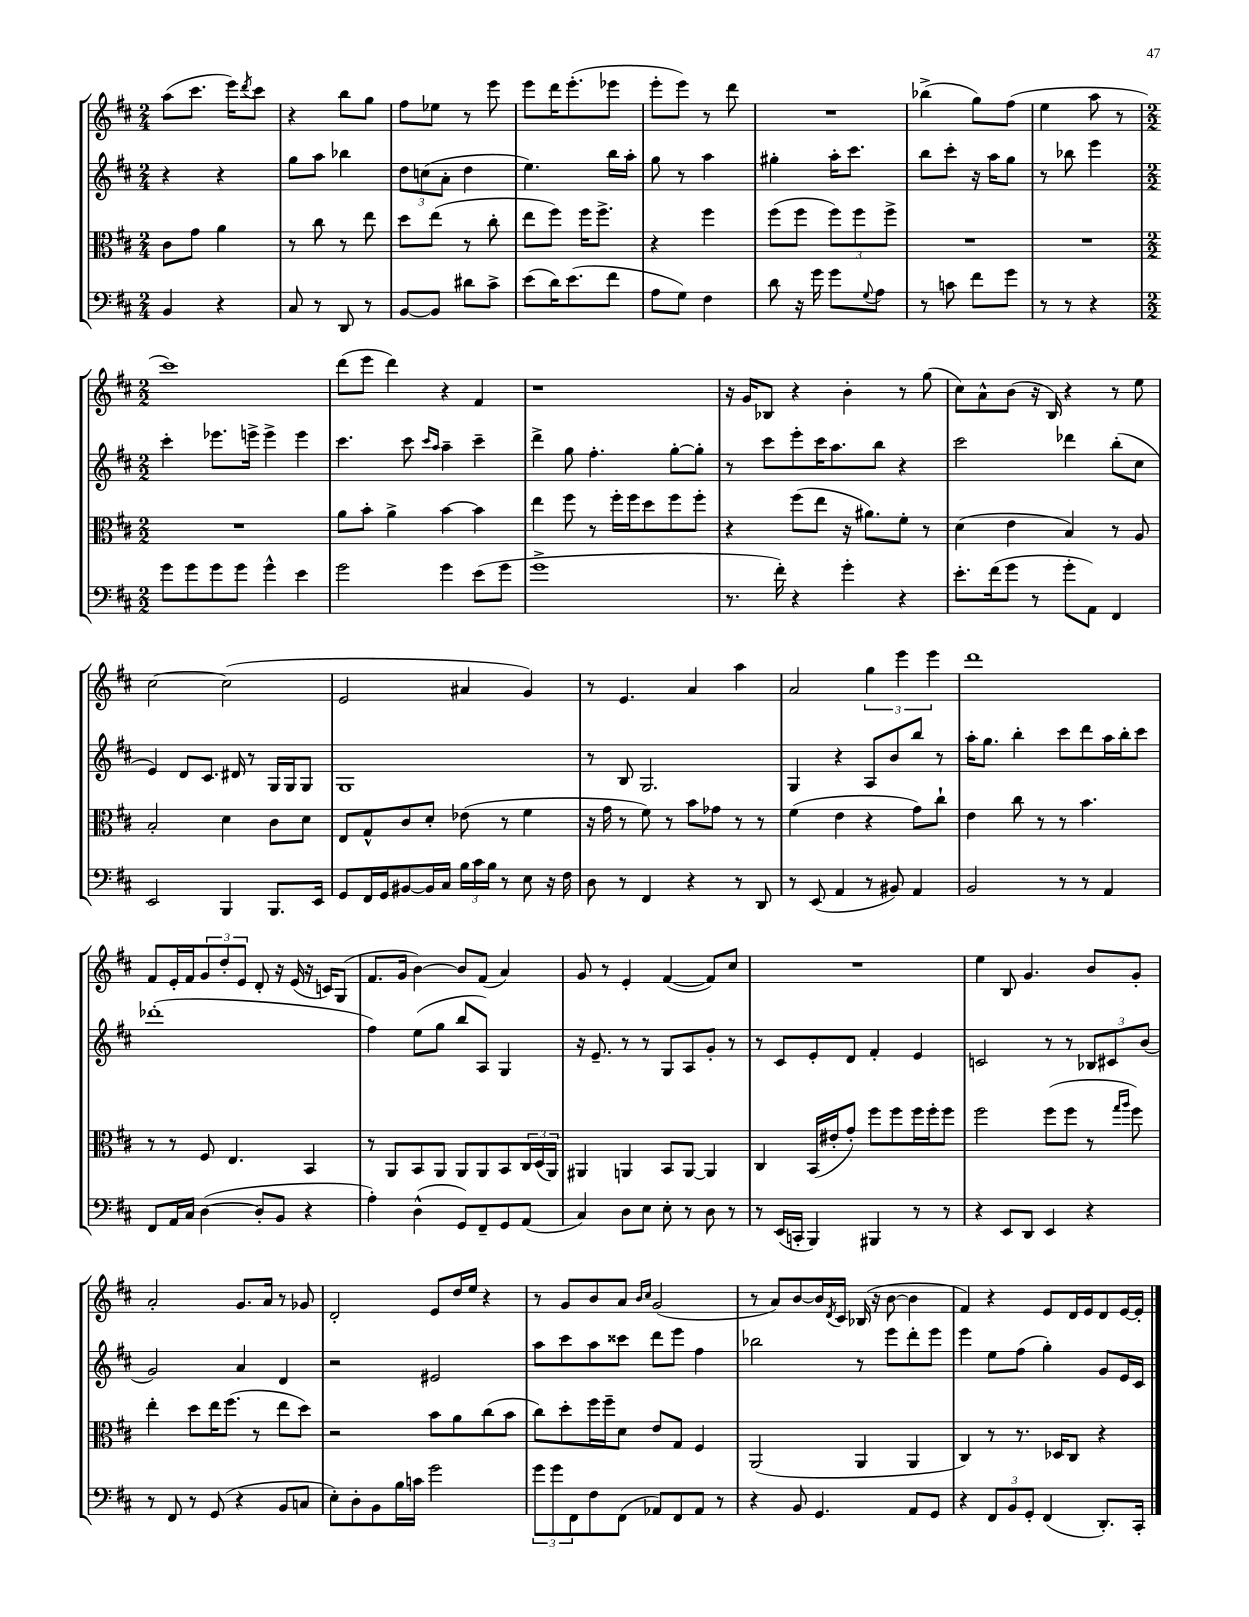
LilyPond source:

<<
\new StaffGroup <<
\new Staff = "s0" {
    \clef treble \key d \major \numericTimeSignature \time 2/4
    a''8( cis'''8. e'''16) \acciaccatura { d'''8 } cis'''8 |
    r4 b''8 g''8 |
    fis''8 ees''8 r8 e'''8 |
    e'''8 d'''16 e'''8.-.( ees'''8 |
    e'''8-. e'''8) r8 d'''8 |
    R2 |
    bes''4->( g''8) fis''8( |
    e''4 a''8 r8 |
    \numericTimeSignature \time 2/2 cis'''1) |
    d'''8( e'''8 d'''4) r4 fis'4 |
    r1 |
    r16 g'16 bes8 r4 b'4-. r8 g''8( |
    cis''8) a'8-^ b'8( r16 b16) r4 r8 e''8 |
    cis''2~ cis''2( |
    e'2 ais'4 g'4) |
    r8 e'4. a'4 a''4 |
    a'2 \tuplet 3/2 { g''4 e'''4 e'''4 } |
    d'''1 |
    fis'8 e'16-. fis'16 \tuplet 3/2 { g'8 d''8-. e'8 } d'8-. r16 e'16( r16 c'16) g8( |
    fis'8. g'16 b'4~) b'8 fis'8( a'4) |
    g'8 r8 e'4-. fis'4~( fis'8) cis''8 |
    R1 |
    e''4 b8 g'4. b'8 g'8-. |
    a'2-. g'8. a'16 r8 ges'8 |
    d'2-. e'8 d''16 e''16 r4 |
    r8 g'8 b'8 a'8 \grace { b'16 cis''16 } g'2( |
    r8 a'8) b'8~ b'16 \acciaccatura { d'8 } cis'16 bes16( r16 b'8~ b'4 |
    fis'4) r4 e'8 d'16 e'16 d'8 e'16~ e'16-. \bar "|." |
}
\new Staff = "s1" {
    \clef treble \key d \major \numericTimeSignature \time 2/4
    r4 r4 |
    g''8 a''8 bes''4 |
    \tuplet 3/2 { d''8 c''8( a'8-. } d''4 |
    e''4.) b''16 a''16-. |
    g''8 r8 a''4 |
    gis''4-. a''16-. cis'''8. |
    b''8 cis'''8-. r16 a''16 g''8 |
    r8 bes''8 e'''4 |
    \numericTimeSignature \time 2/2 cis'''4-. ees'''8. e'''16-> e'''4-> e'''4 |
    cis'''4. cis'''8 \grace { cis'''16 a''16 } a''4-- cis'''4-- |
    d'''4-> g''8 fis''4.-. g''8~-. g''8-. |
    r8 cis'''8 e'''8-. cis'''16 a''8. b''8 r4 |
    cis'''2 des'''4 b''8-.( cis''8 |
    e'4) d'8 cis'8. dis'16 r8 g16 g16 g8 |
    g1 |
    r8 b8 g2. |
    g4 r4 a8 b'8 b''8 r8 |
    a''16-. g''8. b''4-. cis'''8 d'''8 a''16 b''16-. cis'''8 |
    des'''1-.( |
    fis''4) e''8( g''8 b''8 a8) g4 |
    r16 e'8.-- r8 r8 g8 a8 g'8-. r8 |
    r8 cis'8 e'8-. d'8 fis'4-. e'4 |
    c'2 r8 r8 \tuplet 3/2 { bes8 cis'8 b'8( } |
    g'2) a'4 d'4 |
    r2 eis'2 |
    a''8 cis'''8 a''8 cisis'''8 d'''8 e'''8 fis''4 |
    bes''2 r8 e'''8 d'''8-. e'''8 |
    e'''4 e''8 fis''8( g''4-.) g'8 e'16 cis'16 \bar "|." |
}
\new Staff = "s2" {
    \clef alto \key d \major \numericTimeSignature \time 2/4
    cis'8 g'8 a'4 |
    r8 cis''8 r8 e''8 |
    d''8 e''8( r8 cis''8-. |
    e''8 fis''8) fis''16 fis''8.-> |
    r4 fis''4 |
    fis''8( fis''8 \tuplet 3/2 { fis''8) fis''8 fis''8-> } |
    R2 |
    R2 |
    \numericTimeSignature \time 2/2 R1 |
    a'8 b'8-. a'4-> b'4~ b'4 |
    e''4 fis''8 r8 fis''16-. fis''16 d''8 fis''8 fis''8-. |
    r4 fis''8( e''8 r16 ais'8.) fis'8-. r8 |
    d'4( e'4 b4) r8 a8 |
    b2-. d'4 cis'8 d'8 |
    e8 g8-^ cis'8 d'8-. ees'8( r8 fis'4 |
    r16 g'16 r8 fis'8) r8 b'8 ges'8 r8 r8 |
    fis'4( e'4 r4 g'8) cis''8-! |
    e'4 cis''8 r8 r8 b'4. |
    r8 r8 fis8 e4. b,4 |
    r8 a,8 b,8 a,8 a,8 a,8 b,8 \tuplet 3/2 { cis16 d16( a,16) } |
    ais,4 a,4 b,8 a,8~ a,4 |
    cis4 b,16( eis'16-. g'8-.) fis''8 fis''8 fis''16 fis''16-. fis''8 |
    fis''2 fis''8( fis''8 r8 \grace { g''16 a''16 } fis''8) |
    e''4-. d''8 e''16 fis''8.( r8 e''8 d''8) |
    r2 b'8 a'8 cis''8( b'8 |
    cis''8) d''8-. fis''16 fis''16-- d'8 e'8 g8 fis4 |
    a,2( a,4 a,4 |
    cis4) r8 r8. des16 cis8 r4 \bar "|." |
}
\new Staff = "s3" {
    \clef bass \key d \major \numericTimeSignature \time 2/4
    b,4 r4 |
    cis8 r8 d,8 r8 |
    b,8~ b,8 dis'8 cis'8-> |
    e'8( d'16) e'8.( fis'8 |
    a8 g8) fis4 |
    d'8 r16 g'16 g'8 \appoggiatura { g8 } a8 |
    r8 c'8 fis'8 g'8 |
    r8 r8 r4 |
    \numericTimeSignature \time 2/2 g'8 g'8 g'8 g'8 g'4-^ e'4 |
    g'2 g'4 e'8( g'8 |
    g'1-> |
    r8. fis'16-.) r4 g'4-. r4 |
    e'8.-. fis'16( g'8 r8 g'8-. a,8) fis,4 |
    e,2 b,,4 b,,8. e,16 |
    g,8 fis,16 g,16 bis,8~ bis,16 cis16 \tuplet 3/2 { b16 cis'16 b16 } r8 e8 r16 fis16 |
    d8 r8 fis,4 r4 r8 d,8 |
    r8 e,8( a,4 r8 bis,8) a,4 |
    b,2 r8 r8 a,4 |
    fis,8 a,16 cis16 d4~( d8-. b,8 r4 |
    a4-.) d4-^( g,8) fis,8-- g,8 a,8( |
    cis4) d8 e8 e8-. r8 d8 r8 |
    r8 e,16( c,16-. b,,4) bis,,4 r8 r8 |
    r4 e,8 d,8 e,4 r4 |
    r8 fis,8 r8 g,8( r4 b,8 c8 |
    e8-.) d8-. b,8 b16 c'16 g'2 |
    \tuplet 3/2 { g'8 g'8 fis,8 } fis8 fis,8( aes,8) fis,8 aes,8 r8 |
    r4 b,8 g,4. a,8 g,8 |
    r4 \tuplet 3/2 { fis,8 b,8 g,8-. } fis,4( d,8.-.) cis,16-. \bar "|." |
}
>>
>>
\layout { \context { \Score \remove "Bar_number_engraver" } }
